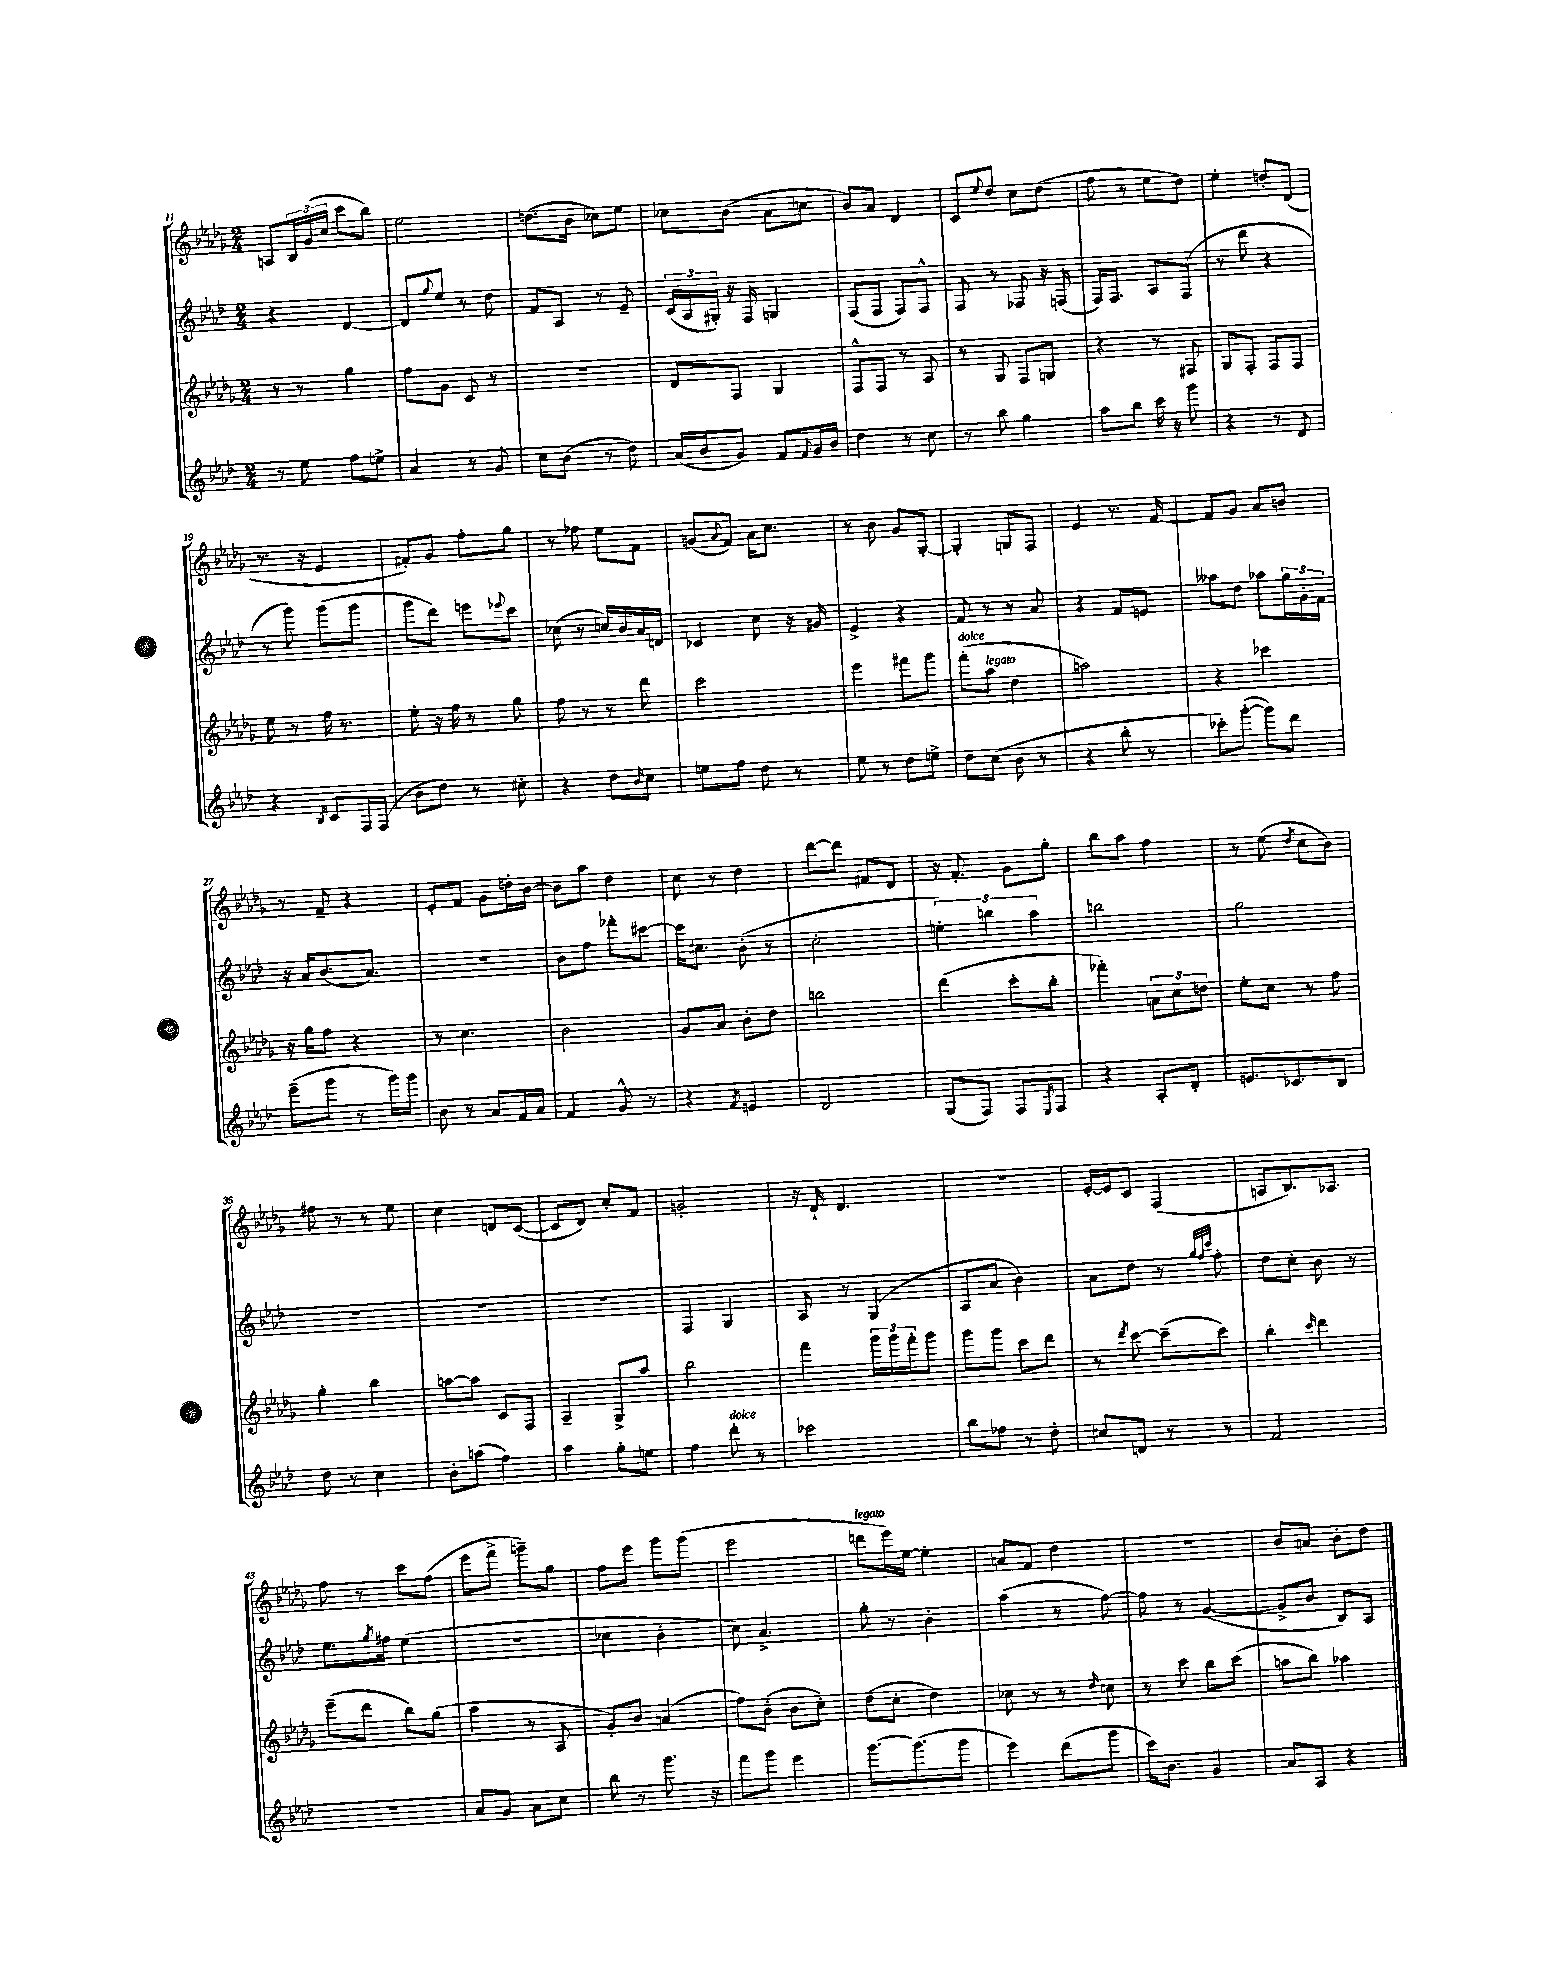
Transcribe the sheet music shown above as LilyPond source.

<<
\new StaffGroup <<
\new Staff = "s0" {
    \clef treble \key des \major \numericTimeSignature \time 2/4
    a8 \tuplet 3/2 { bes16 ges'16( c''16 } c'''8 bes''8) |
    ees''2 |
    d''8.( bes'16 ces''8) ees''8 |
    ces''8 bes'8( aes'8 c''8 |
    bes'8) aes'8 des'4 |
    c'8 \appoggiatura { ees''8 } des''8 c''8 des''8( |
    f''8 r8 ees''8 des''8) |
    ees''4-. d''8-. des'8( |
    r8. r16 ees'4 |
    fis'8-.) ges'8 f''8-. ges''8 |
    r8 fes''8 ees''8 f'8 |
    g'8( \appoggiatura { aes'8 } f'8) aes'16 c''8. |
    r8 bes'8 ges'8 ges8~-. |
    ges4-. g8 f8 |
    ees'4 r8. f'16~ |
    f'8 ges'8 aes'8 b'8 |
    r8 f'8-- r4 |
    ees'8-. f'8 ges'8 d''16-. bes'16~ |
    bes'8 aes''8 des''4 |
    c''8 r8 des''4 |
    des'''8~ des'''8 fis'8 des'8 |
    r16 f'8.-. ges'8 ges''8-. |
    bes''8 aes''8 f''4 |
    r8 ees''8( \acciaccatura { des''8 } c''8 bes'8) |
    fis''8 r8 r8 ees''8 |
    c''4 d'8 c'8~( |
    c'8 des'8) c''8-. f'8 |
    g'2-. |
    r16 des'16-! des'4. |
    r2 |
    ees'16~-. ees'16 c'8 f4( |
    a8 bes8.) aes8. |
    f''8 r8 c'''8 f''8( |
    ees'''8 f'''8-> g'''8--) ges''8 |
    f''8 ees'''8 ges'''8 ges'''8( |
    ees'''2 |
    d'''8^\markup { \italic "legato" } ees'''16) ees''16~ ees''4-. |
    a'8 f'8 des''4 |
    R2 |
    bes'8 a'8 bes'8-. des''8 \bar "|." |
}
\new Staff = "s1" {
    \clef treble \key aes \major \numericTimeSignature \time 2/4
    r4 des'4~ |
    des'8 \appoggiatura { g''8 } ees''8 r8 des''8 |
    f'8 aes8 r8 ees'8-- |
    \tuplet 3/2 { c'16( aes16 gis16-.) } r16 f16 g4 |
    f8( f8 f8) f8-^ |
    f8 r8 fes8 r16 f16( |
    f16) f8. aes8 f8( |
    r8 des'''8 r4 |
    r8 g'''8) g'''8( g'''8 |
    g'''8 des'''8) e'''8 \appoggiatura { ees'''8 } c'''8 |
    ces''8( r8 c''16) bes'16 aes'16 d'16 |
    ces'4 c''8 r16 gis'16 |
    ees'4-> r4 |
    f'8 r8 r8 aes'8 |
    r4 f'8 e'8 |
    aeses''8 des''8 aes''8 \tuplet 3/2 { g''16 g'16-. f'16 } |
    r16 aes'16 bes'8.( aes'8.) |
    r2 |
    bes'8 f''8 fes'''8-. cis'''8~ |
    cis'''16 cis''8. bes'8-.( r8 |
    c''2-. |
    \tuplet 3/2 { e''4-.) b''4 aes''4 } |
    b''2 |
    g''2 |
    R2 |
    R2 |
    R2 |
    f4 g4 |
    aes8 r8 g4( |
    aes8 aes'8 bes'4) |
    aes'8 des''8 r8 \grace { g''32 f''32 c'''32 } f''8-. |
    des''8 c''8-. bes'8 r8 |
    ees''8. \acciaccatura { g''8 } fis''16 ees''4( |
    R2 |
    ces''4 bes'4-. |
    c''8) aes'4.-> |
    g''8-. r8 bes'4-. |
    aes''4( r8 f''8~) |
    f''8 r8 g'4~( |
    g'8-> bes'8 bes8) aes8 \bar "|." |
}
\new Staff = "s2" {
    \clef treble \key des \major \numericTimeSignature \time 2/4
    r8 r8 ges''4 |
    f''8 ges'8 c'8 r8 |
    R2 |
    des'8 f8 ges4 |
    f8-^ f8 r8 aes8 |
    r8 ges8 f8 g8 |
    r4 r8 fis8 |
    ges8 f8-. f8 f8 |
    ees''8 r8 f''16 r8. |
    ees''8-. r16 f''16 r8 ges''8 |
    f''8 r8 r8 des'''8 |
    c'''2 |
    ees'''4 fis'''8 ges'''8 |
    f'''8-.^\markup { \italic "dolce" }( aes''8^\markup { \italic "legato" } des''4 |
    a''2) |
    r4 ces'''4 |
    r16 ges''16 f''8 r4 |
    r8 c''4. |
    bes'2 |
    ges'8 aes'8 bes'8-. des''8 |
    b''2 |
    des'''4( c'''8-. bes''8-. |
    fes'''4-.) \tuplet 3/2 { a'8 c''8 d''8 } |
    ees''8-. c''8 r8 f''8 |
    ges''4-. bes''4 |
    a''8~ a''8 c'8 f8 |
    aes4-- ges8-> aes''8 |
    bes''2 |
    f'''4 \tuplet 3/2 { ges'''16 ges'''16 f'''16-. } ges'''8 |
    ges'''8 ges'''8 c'''8 des'''8 |
    r8 \acciaccatura { des'''8 } c'''8~ c'''8--( c'''8) |
    bes''4-. \grace { c'''16 } des'''4 |
    ees'''8--( des'''8 bes''8) ges''8( |
    aes''4 r8 aes8 |
    ges'8-.) bes'8 a'4( |
    f''8) bes'8-.( bes'8 c''8-.) |
    des''8( c''8-. des''4) |
    ces''8 r8 r8 \grace { des''16 } c''8 |
    r8 c'''8 bes''8 c'''8( |
    a''8 bes''8) aes''4 \bar "|." |
}
\new Staff = "s3" {
    \clef treble \key aes \major \numericTimeSignature \time 2/4
    r8 ees''8 f''8 e''8-> |
    aes'4 r8 g'8 |
    c''8 bes'8( r8 des''8) |
    aes'16( bes'16 g'8) f'8 \appoggiatura { f'8 } g'16 bes'16 |
    des''4 r8 c''8 |
    r8 bes''8 g''4 |
    aes''8 bes''8 c'''16 r16 g'''8 |
    r4 r8 des'8 |
    r4 \acciaccatura { bes8 } c'8 f16 f16( |
    bes'8 des''8) r8 cis''8-. |
    r4 des''8 \grace { bes'16 } c''8 |
    e''8 f''8 des''8 r8 |
    ees''8 r8 des''8 e''8-> |
    des''8 c''8( bes'8 r8 |
    r4 bes''8-. r8 |
    ces'''8-.) g'''8~-.( g'''8) des'''8 |
    ees'''8--( g'''8 r8 g'''16) g'''16 |
    bes'8 r8 aes'8 f'16 aes'16 |
    f'4 g'8-^ r8 |
    r4 \acciaccatura { f'8 } e'4 |
    des'2 |
    g8( f8) f8 \acciaccatura { ees8 } f8 |
    r4 aes8-. des'8-. |
    e'8. ces'8. bes8 |
    des''8 r8 c''4 |
    bes'8-. a''8( f''4) |
    aes''4 g''8-. e''8 |
    f''4 des'''8-.^\markup { \italic "dolce" } r8 |
    ces'''2 |
    bes''8 fes''8 r8 des''8-. |
    cis''8 d'8 r8 r8 |
    f'2 |
    R2 |
    aes'8 g'8 aes'8 c''8 |
    bes''8 r8 g'''8. r16 |
    f'''8 g'''8 ees'''4 |
    g'''8.~ g'''8.( g'''8 |
    ees'''4) des'''8( g'''8 |
    c'''16) bes'8. g'4 |
    aes'8 aes8 r4 \bar "|." |
}
>>
>>
\layout { \context { \Score currentBarNumber = #11 } }
